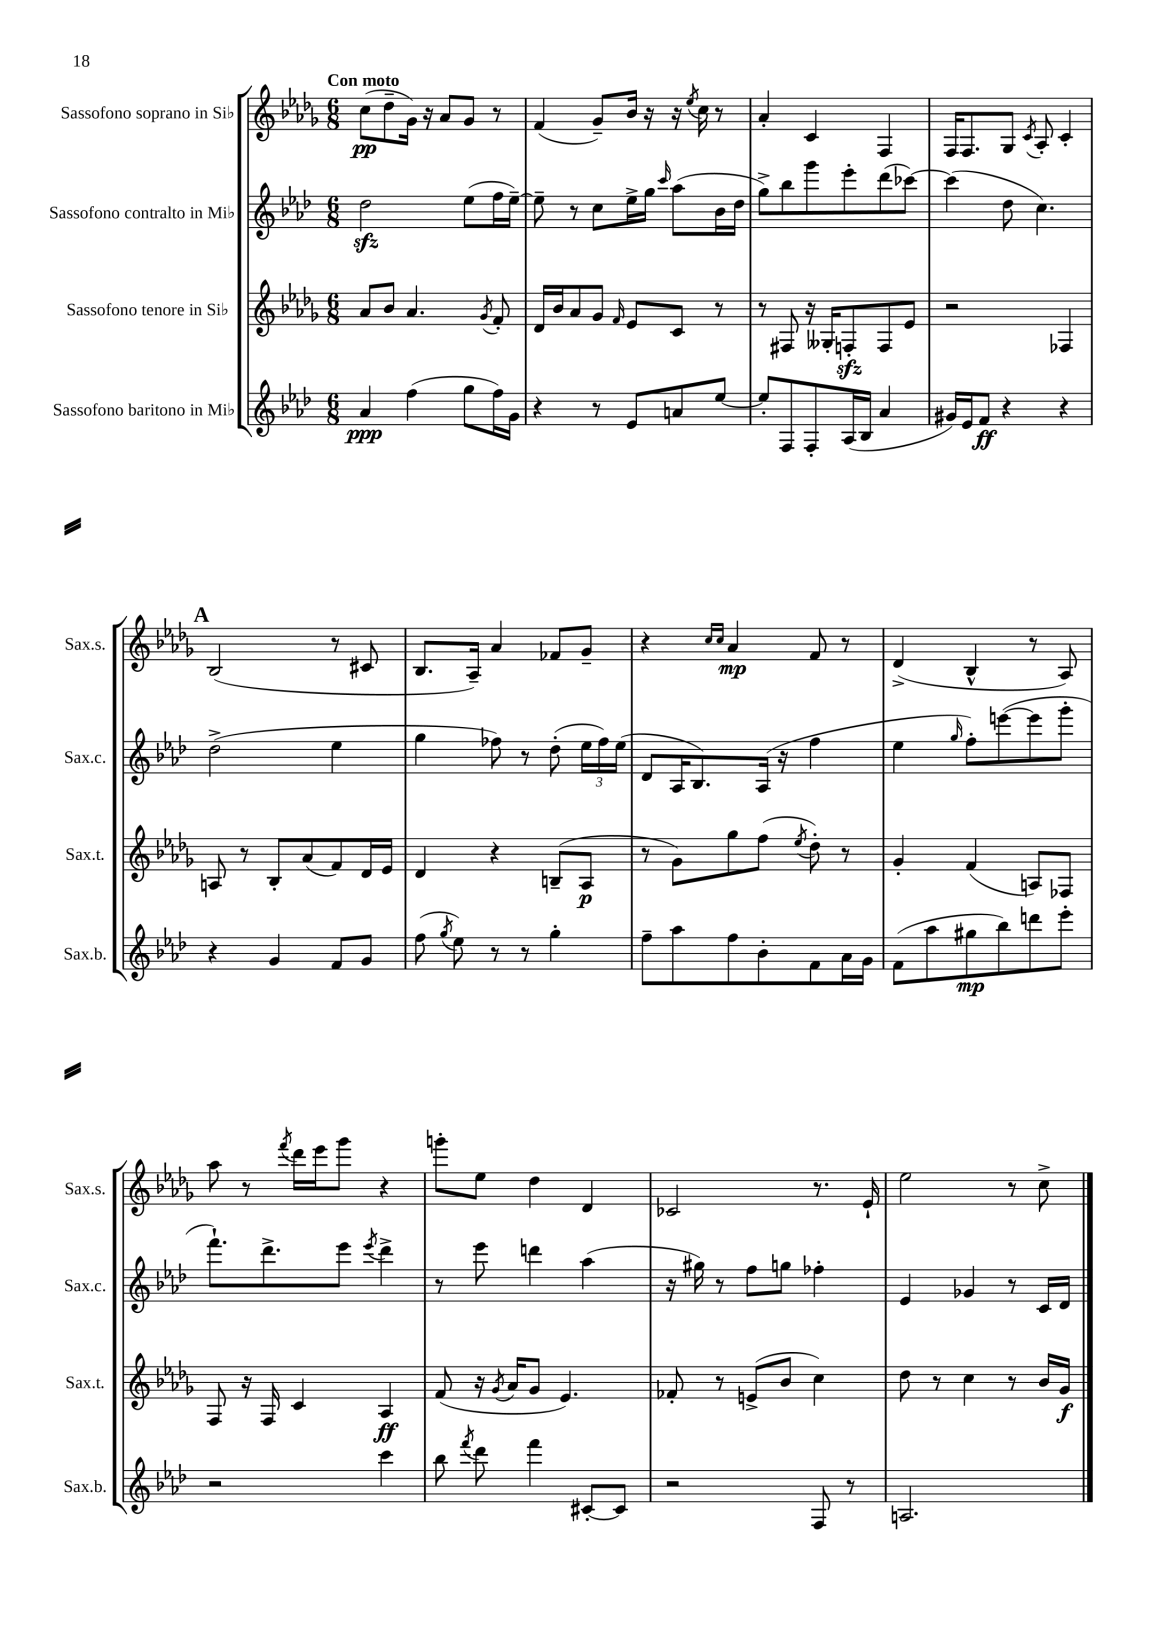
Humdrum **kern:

**kern	**kern	**kern	**kern
*staff4	*staff3	*staff2	*staff1
*clefG2	*clefG2	*clefG2	*clefG2
*k[b-e-a-d-]	*k[b-e-a-d-g-]	*k[b-e-a-d-]	*k[b-e-a-d-g-]
*M6/8	*M6/8	*M6/8	*M6/8
4a-	8a-	2dd-	(8cc
.	8b-	.	8dd-~
(4ff	4.a-	.	16g-)
.	.	.	16r
.	.	.	8a-
8gg	.	(8ee-	8g-
.	8qg-	.	.
16ff)	8f'	16ff	8r
16g	.	[16ee-~)	.
=	=	=	=
4r	16d-	8ee-~]	(4f
.	16b-	.	.
.	8a-	8r	.
8r	8g-	8cc	8g-~)
.	16qqf	.	.
8e-	8e-	16ee-^	16b-
.	.	16gg	16r
.	.	16qqccc	.
8a	8c	(8aa-	16r
.	.	.	8qee-
.	.	.	16cc
[8ee-	8r	16b-	8r
.	.	16dd-	.
=	=	=	=
8ee-']	8r	8gg^)	4a-'
8F	8F#	8bb-	.
8F'	16r	8ggg	4c
.	16G--'	.	.
(16A-	8F'	8eee-'	.
16B-	.	.	.
4a-	8F	(8ddd-	4F
.	8e-	[8ccc-)	.
=	=	=	=
16g#)	2r	(4ccc-]	16F
16e-	.	.	8.F
8f	.	.	.
4r	.	8dd-	8G-
.	.	.	8qc
.	.	4.cc)	8A-'
4r	4F-	.	4c'
=	=	=	=
4r	8A	(2dd-^	(2B-
.	8r	.	.
4g	8B-'	.	.
.	(8a-	.	.
8f	8f)	4ee-	8r
8g	16d-	.	8c#
.	16e-	.	.
=	=	=	=
(8ff	4d-	4gg	8.B-
8qgg	.	.	.
8ee-)	.	.	.
.	.	.	16A-~)
8r	4r	8ff-)	4a-
8r	.	8r	.
4gg'	(8B~	(8dd-'	8f-
.	8A-	24ee-	8g-~
.	.	24ff-)	.
.	.	(24ee-	.
=	=	=	=
8ff~	8r	8d-	4r
8aa-	8g-)	16A-	.
.	.	8.B-)	.
.	.	.	16qqcc
.	.	.	16qqcc
8ff	8gg-	.	4a-
8b-'	(8ff	(16A-	.
.	.	16r	.
.	8qee-	.	.
8f	8dd-')	4ff	8f
16a-	8r	.	8r
16g	.	.	.
=	=	=	=
(8f	4g-'	4ee-	(4d-^
8aa-	.	.	.
.	.	16qqgg	.
8gg#	(4f	8ff')	4B-^^
8bb-)	.	([8eee	.
8ddd	8A)	8eee]	8r
8eee-'	8F-	8ggg'	8A-)
=	=	=	=
2r	8F	8.fff`)	8aa-
.	16r	.	8r
.	16F	8.ddd-^	.
.	.	.	8qfff
.	4c	.	16ddd-
.	.	.	16eee-
.	.	8eee-	8ggg-
.	.	8qeee-	.
4ccc	4A-	4ddd-^	4r
=	=	=	=
8bb-	(8f	8r	8ggg'
8qfff	.	.	.
8ddd-	16r	8eee-	8ee-
.	8qg-	.	.
.	16a-	.	.
4fff	8g-	4ddd	4dd-
.	4.e-)	.	.
[8c#'	.	(4aa-	4d-
8c#]	.	.	.
=	=	=	=
2r	8f-'	16r	2c-
.	.	16gg#)	.
.	8r	8r	.
.	(8e^	8ff	.
.	8b-	8gg	.
8F	4cc)	4ff-'	8.r
8r	.	.	.
.	.	.	16e-`
=	=	=	=
2.A	8dd-	4e-	2ee-
.	8r	.	.
.	4cc	4g-	.
.	8r	8r	8r
.	16b-	16c	8cc^
.	16g-	16d-	.
==	==	==	==
*-	*-	*-	*-
